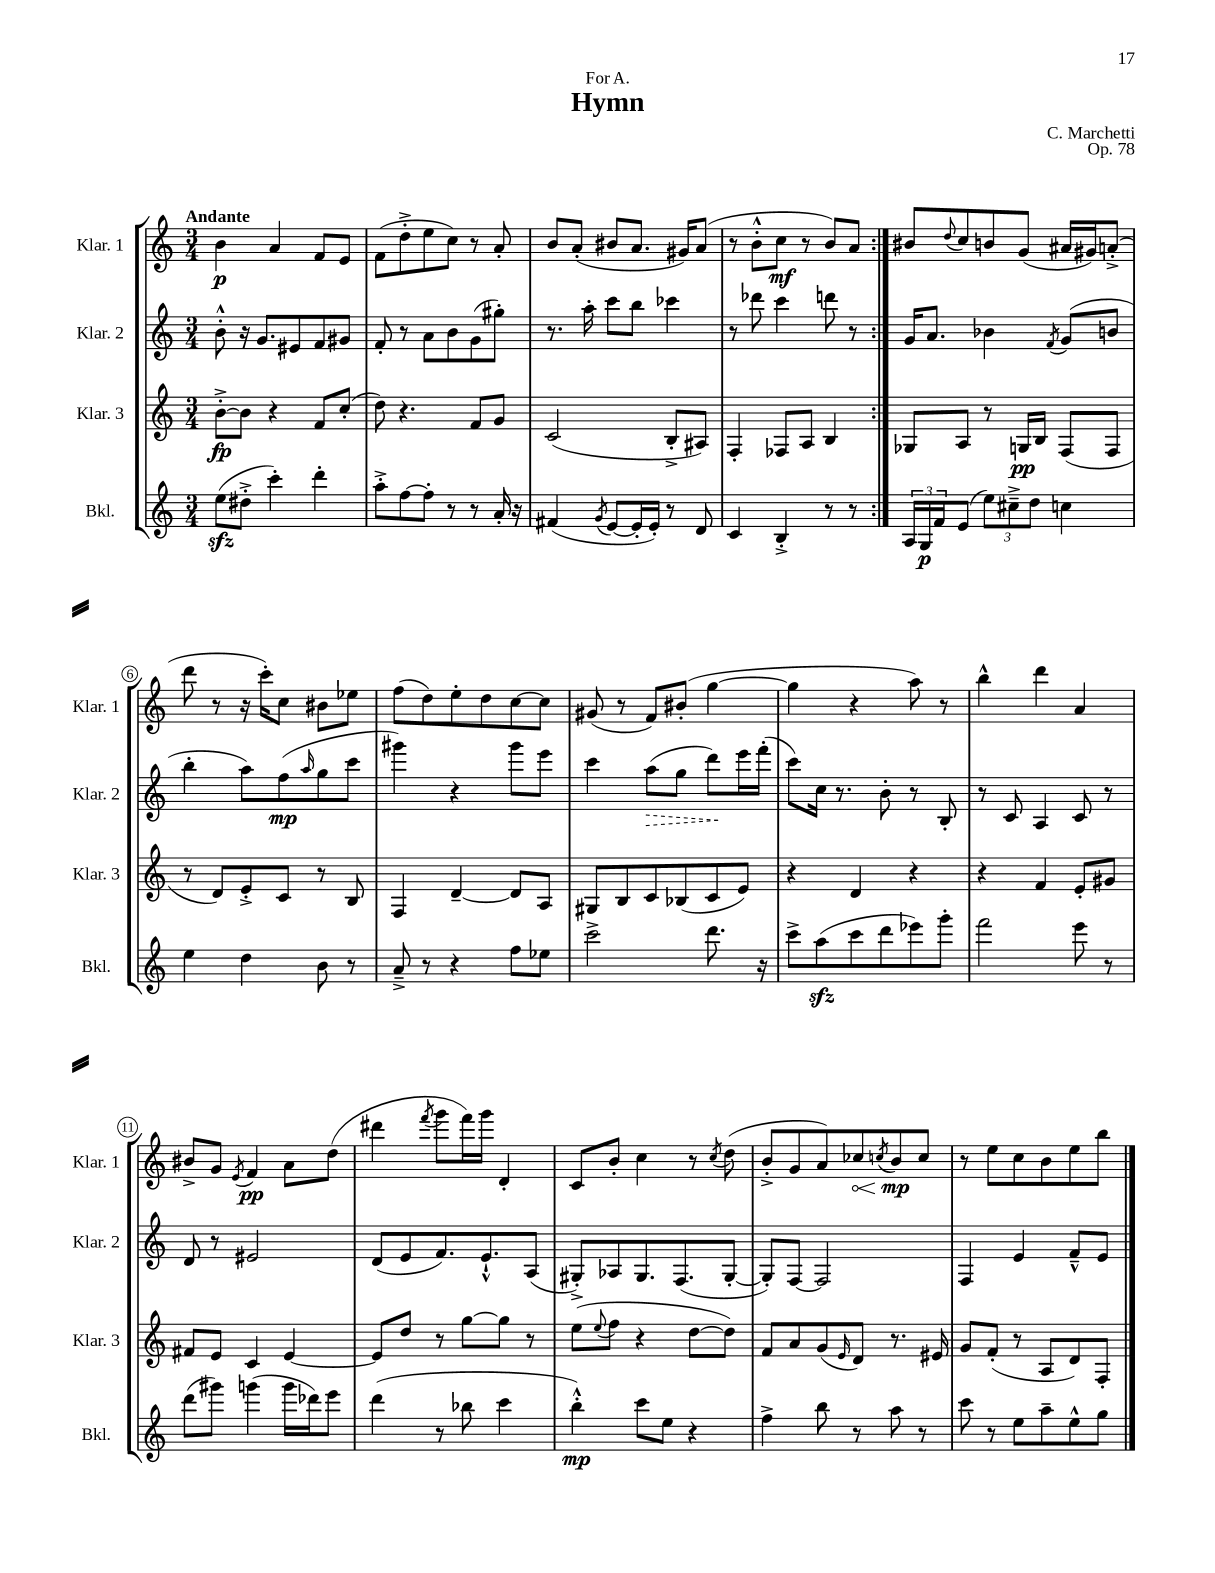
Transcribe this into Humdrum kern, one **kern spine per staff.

**kern	**kern	**kern	**kern
*staff4	*staff3	*staff2	*staff1
*clefG2	*clefG2	*clefG2	*clefG2
*k[]	*k[]	*k[]	*k[]
*M3/4	*M3/4	*M3/4	*M3/4
(8ee\L	[8b'^\L	8b'^^\	4b\
8dd#'^\J	8b\]J	16r	.
.	.	8.g/L	.
4ccc'\)	4r	.	4a/
.	.	8e#/	.
4ddd'\	8f/L	8f/	8f/L
.	(8cc'/J	8g#/J	8e/J
=	=	=	=
8aa'^\L	8dd\)	8f'/	(8f\L
[8ff\	4.r	8r	8dd'^\
8ff'\]J	.	8a\L	8ee\
8r	.	8b\	8cc\J)
8r	8f/L	(8g\	8r
16a'/	8g/J	8gg#'\J)	8a'/
16r	.	.	.
=	=	=	=
(4f#/	(2c/	8.r	8b/L
.	.	.	(8a'/J
.	.	16aa'\	.
8qg/	.	.	.
[8e/L	.	8ccc\L	8b#/L
16e'/]L	.	8bb\J	8.a/J
16e'/JJ)	.	.	.
8r	8B'^/L	4ccc-\	.
.	.	.	16g#/LK)
8d/	8A#/J)	.	(8a/J
=	=	=	=
4c/	4F'/	8r	8r
.	.	8ddd-\	8b'^^\L
4B'^/	8F-/L	4ccc\	8cc\J
.	8A/J	.	8r
8r	4B/	8ddd\	8b/L)
8r	.	8r	8a/J
=:|!	=:|!	=:|!	=:|!
24A/LL	8G-/L	16g/LK	8b#/L
24G/	.	.	.
.	.	8.a/J	.
24f/J	.	.	.
.	.	.	8qqdd/
(8e/J	8A/J	.	8cc/
12ee\L)	8r	4b-\	8b/
12cc#~^\	.	.	.
.	16G/LL	.	(8g/J
12dd\J	.	.	.
.	16B/JJ	.	.
.	.	8qf/	.
4cc\	(8F/L	(8g/L	16a#/LL
.	.	.	16g#/J)
.	8F/J	8b/J	(8a'^/J
=	=	=	=
4ee\	8r	4bb'\	8ddd\
.	8d/L)	.	8r
4dd\	8e'^/	8aa\L)	16r
.	.	.	16ccc'\LK)
.	8c/J	(8ff\	8cc\J
.	.	16qqaa/	.
8b\	8r	8gg\	8b#\L
8r	8B/	8ccc\J	8ee-\J
=	=	=	=
8a~^/	4F/	4ggg#\)	(8ff\L
8r	.	.	8dd\)
4r	[4d~/	4r	8ee'\
.	.	.	8dd\
8ff\L	8d/]L	8ggg#\L	[8cc\
8ee-\J	8A/J	8eee\J	8cc\]J
=	=	=	=
2ccc^\	8G#/L	4ccc\	(8g#/
.	8B/	.	8r
.	8c/	(8aa\L	8f/L)
.	(8B-/	8gg\J	(8b#'/J
8.ddd\	8c/	8ddd\L)	[4gg\
.	8e/J)	16eee\L	.
16r	.	(16fff'\JJ	.
=	=	=	=
8ccc^\L	4r	8ccc\L)	4gg\]
(8aa\	.	16cc\Jk	.
.	.	8.r	.
8ccc\	4d/	.	4r
8ddd\	.	8b'\	.
8eee-\)	4r	8r	8aa\)
8ggg'\J	.	8B'/	8r
=	=	=	=
2fff\	4r	8r	4bb^^\
.	.	8c/	.
.	4f/	4A/	4ddd\
8eee\	8e'/L	8c/	4a/
8r	8g#/J	8r	.
=	=	=	=
(8ddd\L	8f#/L	8d/	8b#^/L
8ggg#\J)	8e/J	8r	8g/J
.	.	.	8qe/
(4ggg\	4c/	2e#/	4f/
16ggg\LL	[4e/	.	8a\L
16ddd-\J)	.	.	.
8eee\J	.	.	(8dd\J
=	=	=	=
(4ddd\	8e/]L	(8d/L	4ddd#\
.	8dd/J	8e/	.
.	.	.	8qfff/
8r	8r	8.f/)	8ggg\L
8bb-\	[8gg\L	.	16fff\L)
.	.	8.e`^^/	16ggg\JJ
4ccc\	8gg\]J	.	4d'/
.	8r	(8A/J	.
=	=	=	=
4bb'^^\)	(8ee\L	8G#'^/L)	8c/L
.	8qqee/	.	.
.	8ff\J	8A-/	8b'/J
8ccc\L	4r	8.G#/	4cc\
8ee\J	.	.	.
.	.	(8.F/	.
4r	[8dd\L	.	8r
.	.	.	8qcc/
.	8dd\]J)	[8G#'/J	(8dd\
=	=	=	=
4ff^\	8f/L	8G#'/]L)	8b'^/L
.	8a/	[8F/J	8g/
8bb\	(8g/	2F/]	8a/)
.	16qqe/	.	.
8r	8d/J)	.	8cc-/
.	.	.	8qcc/
8aa\	8.r	.	8b/
8r	.	.	8cc/J
.	16e#/	.	.
=	=	=	=
8ccc\	8g/L	4F/	8r
8r	(8f'/J	.	8ee\L
8ee\L	8r	4e/	8cc\
8aa~\	8A/L	.	8b\
8ee^^\	8d/)	8f~^^/L	8ee\
8gg\J	8F'/J	8e/J	8bb\J
==	==	==	==
*-	*-	*-	*-
